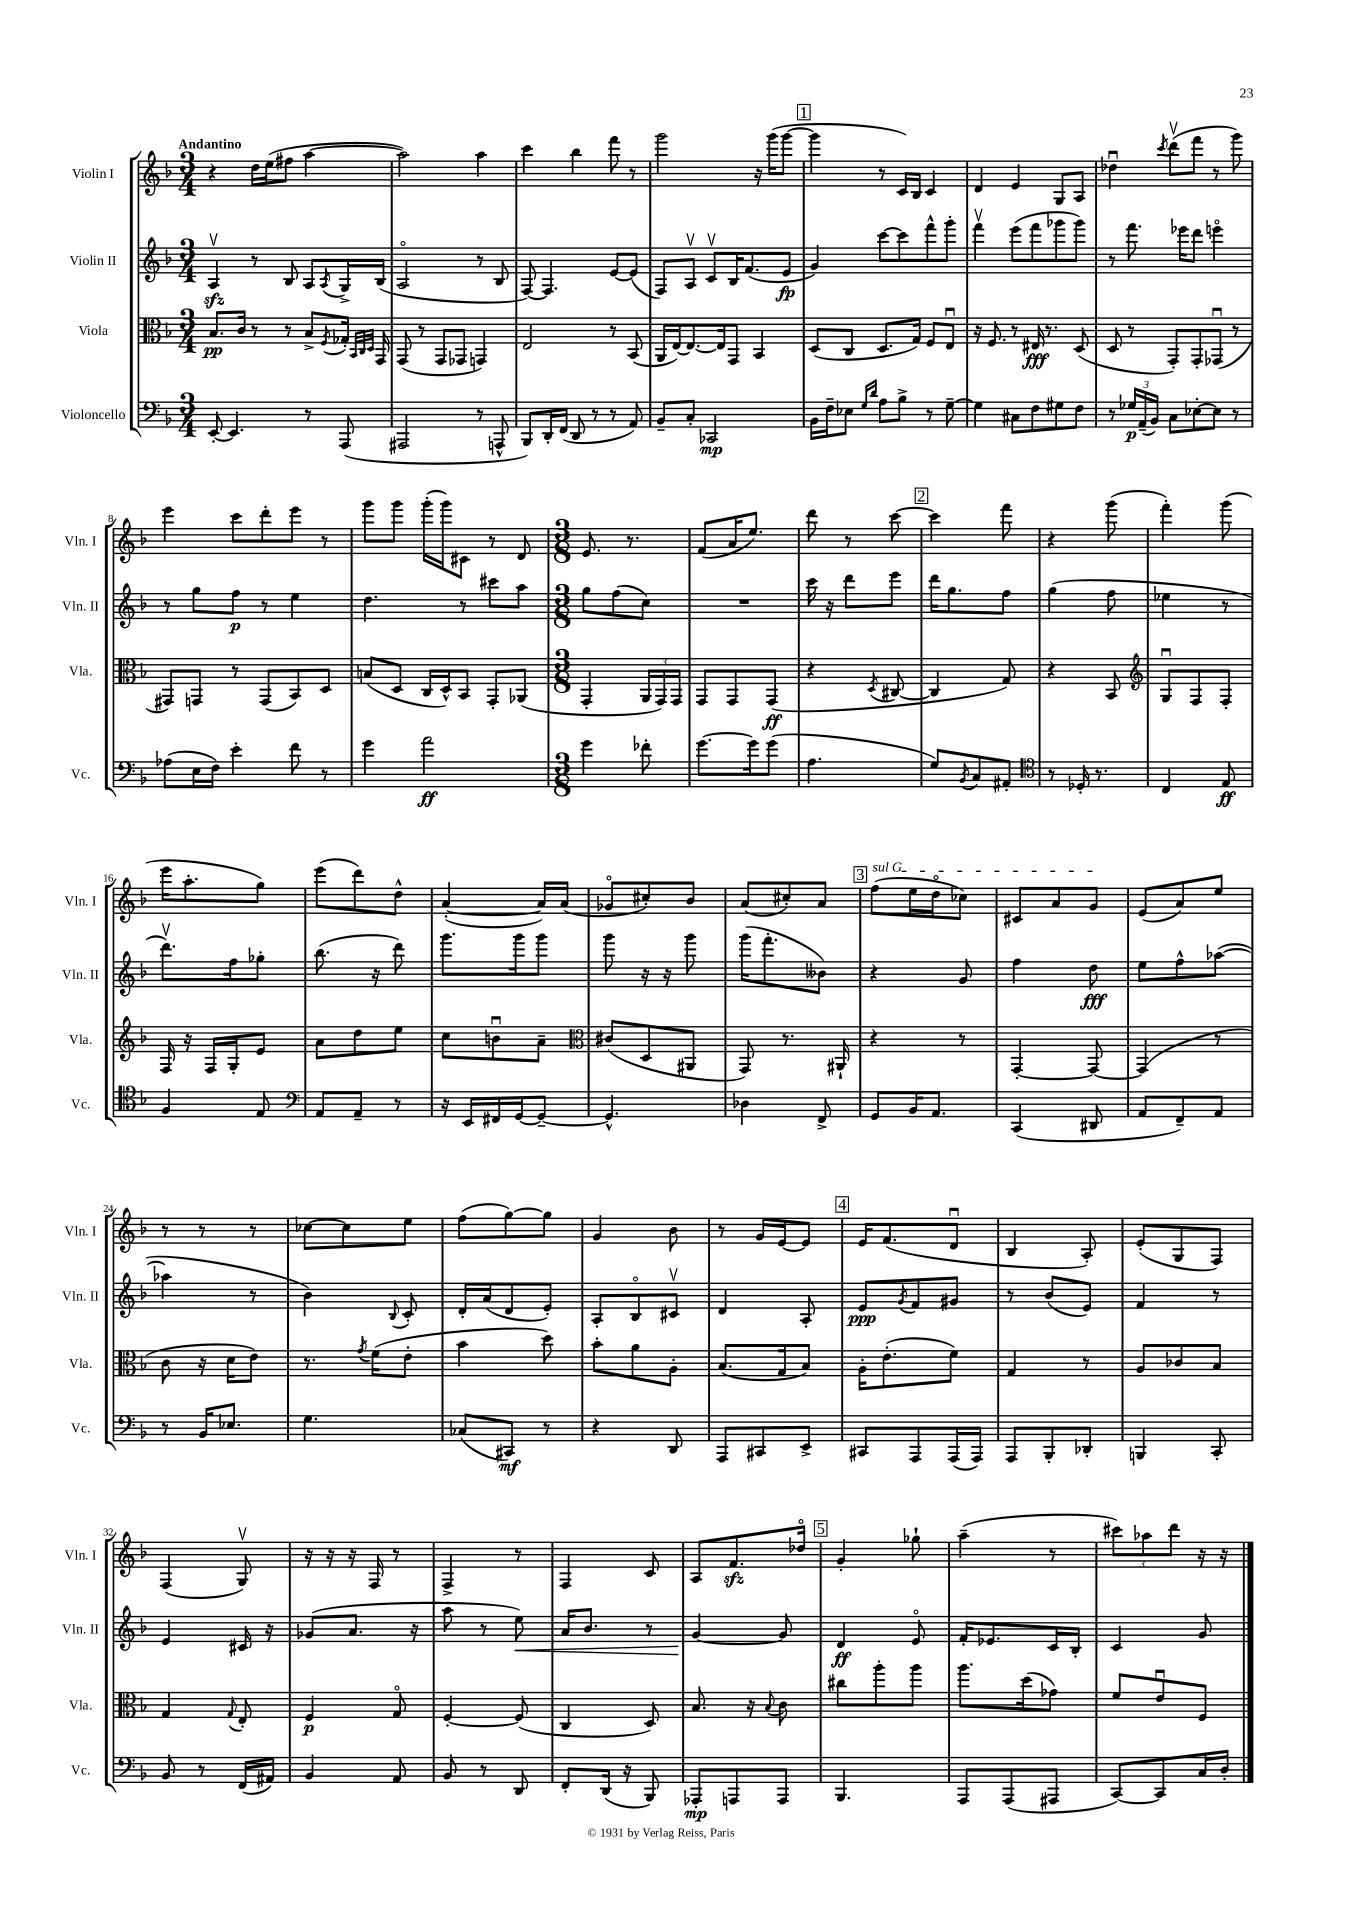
<<
\new StaffGroup <<
\new Staff = "s0" \with { instrumentName = "Violin I" shortInstrumentName = "Vln. I" } {
    \clef treble \key f \major \numericTimeSignature \time 3/4 \tempo "Andantino"
    r4 d''16 e''16( fis''8 a''4~ |
    a''2) a''4 |
    c'''4 bes''4 f'''8 r8 |
    g'''2 r16 g'''16( g'''8~ |
    \mark \markup { \box "1" } g'''4 r8 c'16) bes16 c'4 |
    d'4 e'4 g8 a8 |
    des''4\downbow \acciaccatura { c'''8 } d'''8\upbow( f'''8 r8 g'''8) |
    e'''4 c'''8 d'''8-. e'''8 r8 |
    g'''8 g'''8 g'''16-.( g'''16) cis'8 r8 d'8 |
    \numericTimeSignature \time 3/8 e'8. r8. |
    f'8( a'16 e''8.) |
    d'''8 r8 c'''8~ |
    \mark \markup { \box "2" } c'''4 f'''8 |
    r4 g'''8( |
    f'''4-.) g'''8( |
    e'''16 a''8.-. g''8) |
    e'''8( d'''8) d''8-^ |
    a'4~-.( a'16) a'16( |
    ges'8\flageolet cis''8-.) bes'8 |
    a'8( cis''8-.) a'8 |
    \mark \markup { \box "3" } \once \override TextSpanner.bound-details.left.text = \markup { \italic "sul G" } f''8\startTextSpan( e''16 d''16\flageolet ces''8) |
    cis'8 a'8 g'8\stopTextSpan |
    e'8( a'8) e''8 |
    r8 r8 r8 |
    ces''8~ ces''8 e''8 |
    f''8( g''8~) g''8 |
    g'4 bes'8 |
    r8 g'16 e'16~ e'8 |
    \mark \markup { \box "4" } e'16 f'8.( d'8\downbow |
    bes4 a8-.) |
    e'8-.( g8 f8) |
    f4( g8\upbow) |
    r16 r16 r16 f16 r8 |
    f4-> r8 |
    f4 c'8 |
    a8 f'8.\sfz des''16\flageolet |
    \mark \markup { \box "5" } g'4-. ges''8-! |
    a''4--( r8 |
    \tuplet 3/2 { cis'''8) aes''8 d'''8 } r16 r16 \bar "|." |
}
\new Staff = "s1" \with { instrumentName = "Violin II" shortInstrumentName = "Vln. II" } {
    \clef treble \key f \major \numericTimeSignature \time 3/4
    a4\upbow\sfz r8 bes8 a8 \acciaccatura { a8 } g16-> bes16( |
    a2\flageolet r8 bes8 |
    f8~) f4. e'8~ e'8( |
    f8) a8\upbow c'8\upbow bes16 f'8.( e'8\fp |
    \mark \markup { \box "1" } g'4) c'''8~ c'''8 f'''8-^ g'''8-. |
    f'''4\upbow e'''8( f'''8 ges'''8 ges'''8) |
    r8 f'''8. ees'''16 d'''8 e'''4\flageolet |
    r8 g''8 f''8\p r8 e''4 |
    d''4. r8 cis'''8 a''8 |
    \numericTimeSignature \time 3/8 g''8 f''8( c''8) |
    R4. |
    c'''16 r16 d'''8 e'''8 |
    \mark \markup { \box "2" } d'''16 g''8. f''8 |
    g''4( f''8 |
    ees''4 r8 |
    d'''8.\upbow) f''16 ges''8-. |
    bes''8.( r16 d'''8) |
    g'''8. g'''16 g'''8 |
    g'''8 r16 r16 g'''8 |
    g'''16( f'''8.-. beses'8) |
    \mark \markup { \box "3" } r4 g'8 |
    f''4 d''8\fff |
    e''8 f''8-^ aes''8~( |
    aes''4 r8 |
    bes'4) \appoggiatura { bes8 } c'8-. |
    d'16-. a'16( d'8 e'8-.) |
    a8-. bes8\flageolet cis'8\upbow |
    d'4 a8-. |
    \mark \markup { \box "4" } e'8\ppp \acciaccatura { g'8 } f'8 gis'8 |
    r8 bes'8( e'8) |
    f'4 r8 |
    e'4 cis'16 r16 |
    ges'8( a'8. r16 |
    a''8 r8 e''8\<) |
    a'16 bes'8. r8 |
    g'4~\! g'8 |
    \mark \markup { \box "5" } d'4\ff e'8\flageolet |
    f'16-. ees'8. c'16 bes16-. |
    c'4 g'8 \bar "|." |
}
\new Staff = "s2" \with { instrumentName = "Viola" shortInstrumentName = "Vla." } {
    \clef alto \key f \major \numericTimeSignature \time 3/4
    bes8.\pp c'16 r8 r8 bes8-> \acciaccatura { f8 } ges16-. \grace { bes,32 c32 d32 } g,16 |
    g,8( r8 g,8 ges,8 g,4) |
    e2 r8 bes,8( |
    a,16 e16~) e8.~ e16 g,8 bes,4 |
    \mark \markup { \box "1" } d8( c8 d8. g16) f8 e8\downbow |
    r16 f8. r8 eis16\fff r8. d8( |
    d8 r8 g,8-.) g,8-. ges,8\downbow( r8 |
    gis,8) g,8 r8 g,8( bes,8) d8 |
    b8( d8 c16 d16-^) bes,8 g,8-. aes,8( |
    \numericTimeSignature \time 3/8 g,4-. \tuplet 3/2 { a,16 g,16) g,16 } |
    g,8 g,8 g,8\ff( |
    r4 \acciaccatura { d8 } cis8~ |
    \mark \markup { \box "2" } cis4 g8) |
    r4 bes,8 |
    \clef treble g8\downbow f8 f8-. |
    f16 r16 f16 g16-. e'8 |
    a'8 d''8 e''8 |
    c''8 b'8\downbow a'8-- |
    \clef alto cis'8( d8 ais,8 |
    g,8) r8. ais,16-! |
    \mark \markup { \box "3" } r4 r8 |
    g,4~-. g,8~ |
    g,4( r8 |
    c'8 r16 d'16 e'8) |
    r8. \acciaccatura { g'8 } f'16( e'8-. |
    bes'4 d''8) |
    bes'8-. a'8 a8-. |
    bes8.( g16 bes8) |
    \mark \markup { \box "4" } a16-. e'8.-.( f'8) |
    g4 r8 |
    a8 ces'8 bes8 |
    g4 \appoggiatura { g8 } e8-. |
    f4\p g8\flageolet |
    f4~-. f8( |
    c4 d8) |
    bes8. r16 \appoggiatura { bes8 } c'8 |
    \mark \markup { \box "5" } cis''8 a''8-. a''8 |
    a''8. d''16( ges'8) |
    f'8 e'8\downbow f8 \bar "|." |
}
\new Staff = "s3" \with { instrumentName = "Violoncello" shortInstrumentName = "Vc." } {
    \clef bass \key f \major \numericTimeSignature \time 3/4
    e,8~-. e,4. r8 a,,8( |
    ais,,2 r8 a,,8-^ |
    bes,,8) d,16-. f,16( d,8 r8 r8 a,8) |
    bes,8-- c8-. ces,2\mp |
    \mark \markup { \box "1" } bes,16 f16-- ees8 \grace { g16 d'16 } a8 bes8-> r8 g8~-- |
    g4 cis8 f8 gis8 f8 |
    r8 \tuplet 3/2 { ges16\p a,16--( bes,16) } c8 ees8~-. ees8 r8 |
    aes8( e16 f16) e'4-. f'8 r8 |
    g'4 a'2\ff |
    \numericTimeSignature \time 3/8 g'4 fes'8-. |
    g'8.~ g'16 g'8( |
    a4. |
    \mark \markup { \box "2" } g8) \acciaccatura { bes,8 } c8 ais,8-. |
    \clef tenor r8 des16-. r8. |
    c4 e8\ff |
    f4 e8 |
    \clef bass a,8 a,8-- r8 |
    r16 e,16 fis,16 g,16~ g,8~-- |
    g,4.-^ |
    des4 f,8-> |
    \mark \markup { \box "3" } g,8 bes,16 a,8. |
    c,4( dis,8 |
    a,8 f,8--) a,8 |
    r8 bes,16 ees8. |
    g4. |
    ces8( cis,8\mf) r8 |
    r4 d,8 |
    a,,8 cis,8 e,8-> |
    \mark \markup { \box "4" } cis,8 a,,8 a,,16( a,,16) |
    a,,8 bes,,8-. des,8-. |
    b,,4 c,8-. |
    bes,8 r8 f,16( ais,16) |
    bes,4 a,8 |
    bes,8 r8 d,8 |
    f,8-. d,16( r16 bes,,8) |
    aes,,8-.\mp a,,8 a,,8 |
    \mark \markup { \box "5" } bes,,4. |
    a,,8 a,,8( ais,,8 |
    c,8~) c,8 c16 d16-. \bar "|." |
}
>>
>>
